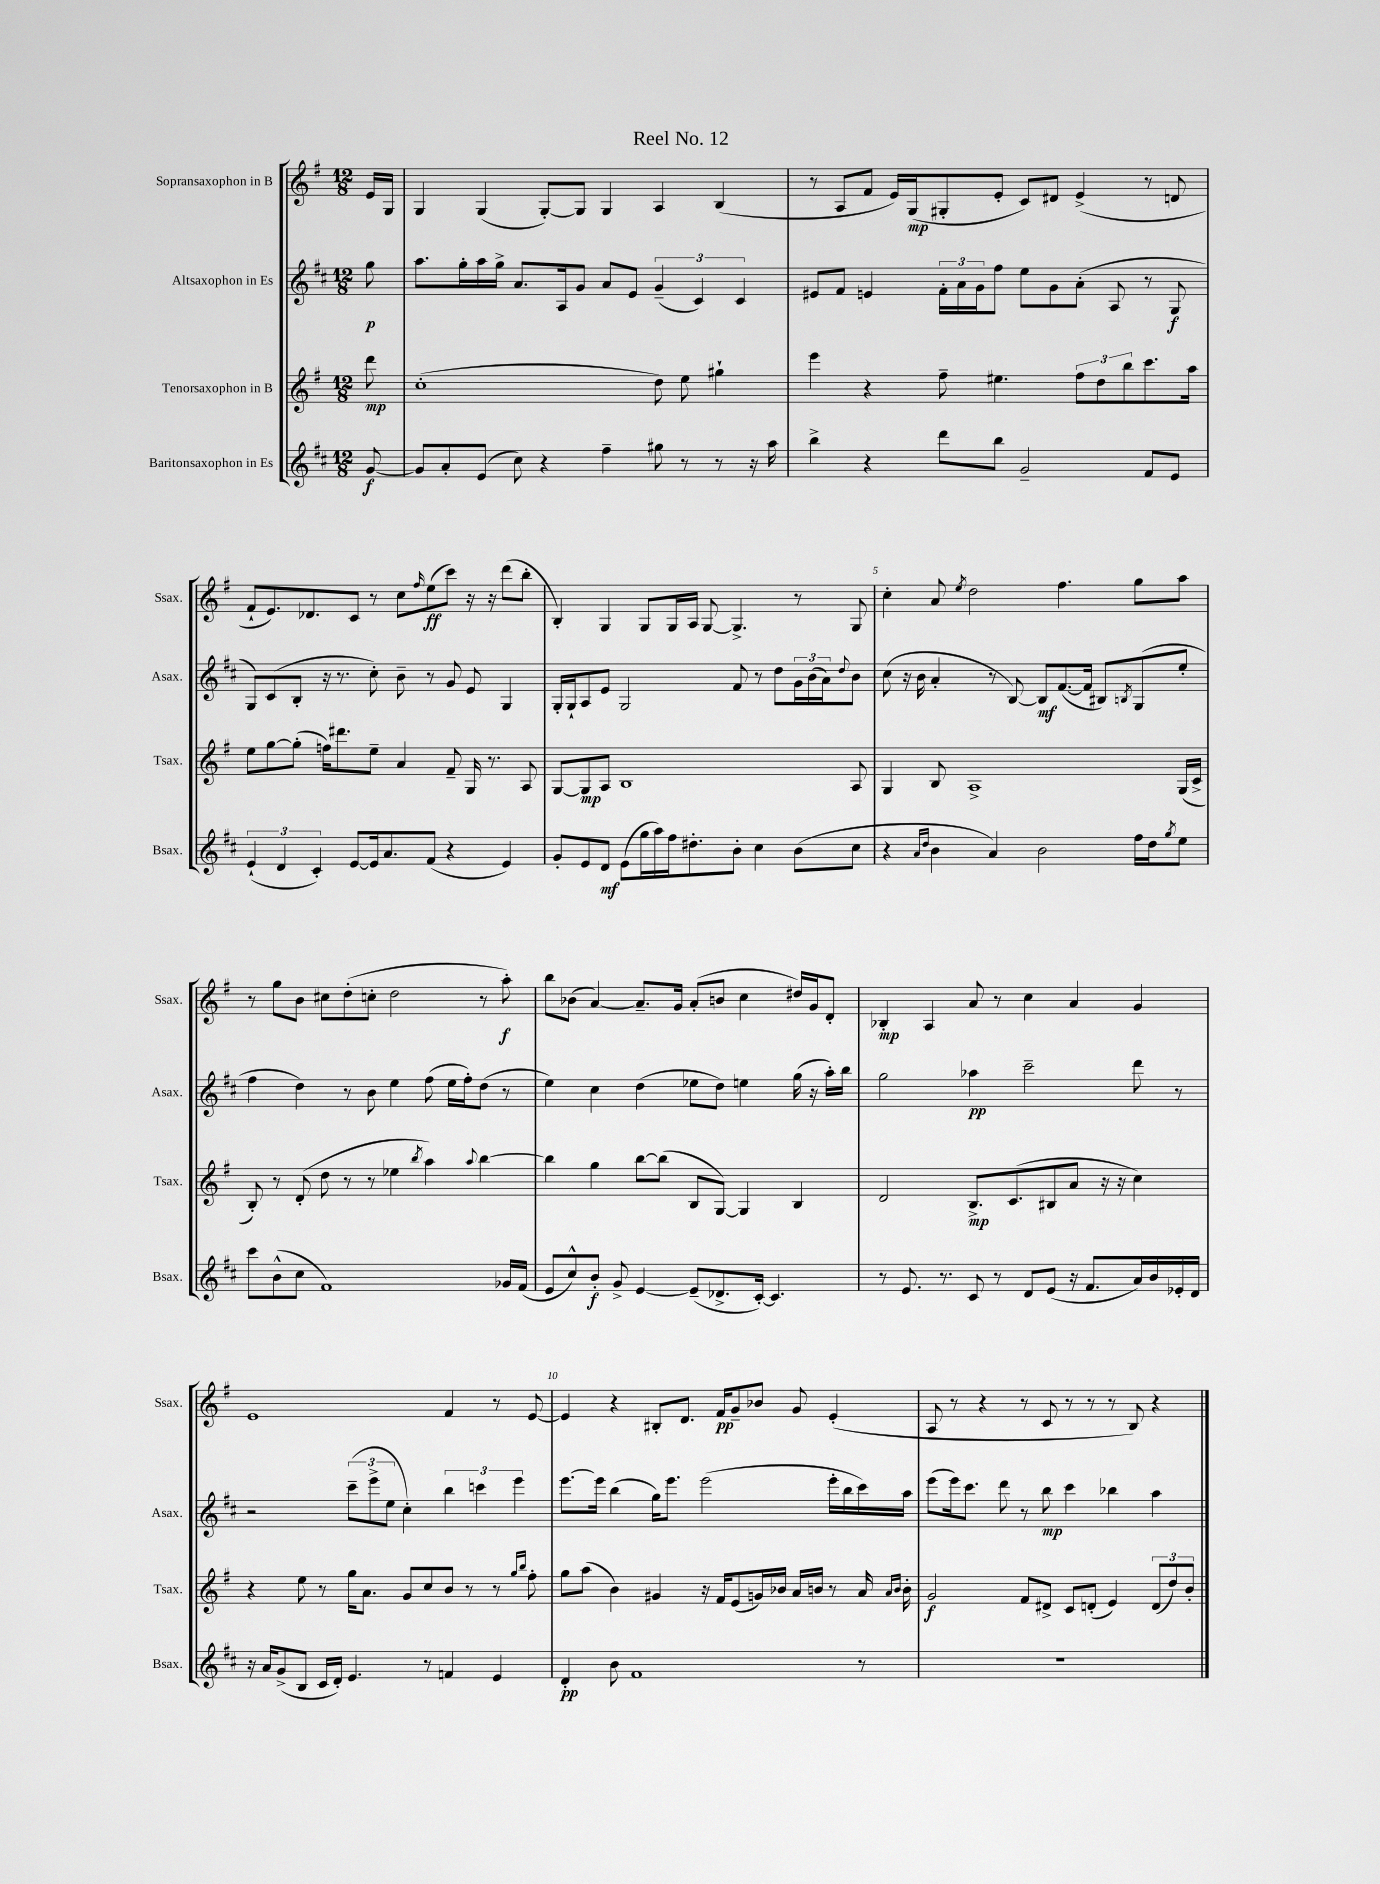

**kern	**kern	**kern	**kern
*staff4	*staff3	*staff2	*staff1
*clefG2	*clefG2	*clefG2	*clefG2
*k[f#c#]	*k[f#]	*k[f#c#]	*k[f#]
*M12/8	*M12/8	*M12/8	*M12/8
[8g	8ddd	8gg	16e
.	.	.	16G
=	=	=	=
8g]	(1cc'	8.aa	4G
8a'	.	.	.
.	.	16gg'	.
(8e	.	16aa	(4G
.	.	16gg^	.
8cc#)	.	8.a	.
4r	.	.	[8G')
.	.	16A	.
.	.	8g	8G]
4ff#~	.	8a	4G
.	.	8e	.
8gg#	8dd)	(6g~	4A
8r	8ee	.	.
.	.	6c#)	.
8r	4gg#`	.	(4B
.	.	6c#	.
16r	.	.	.
16aa	.	.	.
=	=	=	=
4bb^	4eee	8e#	8r
.	.	8f#	8A
4r	4r	4e	8f#
.	.	.	16e)
.	.	.	(16G
8ddd	8ff#~	24f#'	8G#'
.	.	24a	.
.	.	24g	.
8bb	4.ee#	8ff#	8e'
2g~	.	8ee	8c)
.	.	8g	8d#
.	12ff#	(8a'	(4e^
.	12dd	.	.
.	.	8A	.
.	12bb	.	.
8f#	8.ccc	8r	8r
8e	.	8G	8d
.	16aa	.	.
=	=	=	=
(6e`	8ee	8G)	8f#`
.	[8gg	(8c#	8.e)
6d	.	.	.
.	(8gg']	8B'	.
.	.	.	8.d-
6c#')	.	.	.
.	16ff)	16r	.
.	8.ddd#	8.r	.
[8e	.	.	8c
16e]	8ee~	8cc#')	8r
8.a	.	.	.
.	4a	8b~	8cc
.	.	.	16qqff#
(8f#	.	8r	(8ee
4r	8f#~	8g	8ccc)
.	16G	8e	16r
.	8.r	.	16r
4e)	.	4G	(8ddd
.	8A	.	8bb'
=	=	=	=
8g'	[8G	16G'	4B')
.	.	16G`	.
8e	8G]	8A	.
8d	8A	8e	4G
(8e	1B	2G	.
16gg	.	.	8G
16aa)	.	.	.
16ff#	.	.	16G
8.dd#'	.	.	16A
.	.	.	[8G
8b'	.	8f#	4.G^]
4cc#	.	8r	.
.	.	8dd	.
(8b	.	24g	8r
.	.	(24b	.
.	.	24a)	.
.	.	8qqdd	.
8cc#	8A	8b	8G
=	=	=	=
4r	4G	(8cc#	4cc'
.	.	16r	.
.	.	16b	.
16qqa	.	.	.
16qqdd	.	.	.
4b	8B	4a'	8a
.	.	.	8qee
.	1A^	.	2dd
4a)	.	8r	.
.	.	[8B)	.
2b	.	8B]	.
.	.	([8.f#	4.ff#
.	.	16f#]	.
.	.	8B#)	.
.	.	8qB	.
16ff#	.	(8G	8gg
16dd	.	.	.
8qgg	.	.	.
8ee	(16G	8ee'	8aa
.	16c^	.	.
=	=	=	=
8ccc#	8B')	4ff#	8r
(8b^^	8r	.	8gg
8cc#	(8d'	4dd)	8b
1f#)	8dd	.	8cc#
.	8r	8r	(8dd'
.	8r	8b	8cc'
.	4ee-	4ee	2dd
.	8qbb	.	.
.	4aa)	(8ff#	.
.	.	16ee	.
.	.	16ff#')	.
.	8qqaa	.	.
.	[4bb	(8dd	8r
16g-	.	8r	8aa')
(16f#	.	.	.
=	=	=	=
8e	4bb]	4ee)	8bb
8cc#^^)	.	.	(8b-
8b'	4gg	4cc#	[4a)
8g^	.	.	.
[4e	[8bb	(4dd	8.a~]
.	(8bb]	.	.
.	.	.	16g
(8e~]	8B	8ee-	(8a'
8.d-^	[8G)	8dd)	8b
.	4G]	4ee	4cc
[16c#')	.	.	.
4.c#]	.	.	.
.	4B	(16gg	16dd#)
.	.	16r	16g
.	.	16aa')	8d'
.	.	16bb	.
=	=	=	=
8r	2d	2gg	4B-'
8.e	.	.	.
.	.	.	4A
8.r	.	.	.
8c#	8.B^	4aa-	8a
8r	.	.	8r
.	(8.c	.	.
8d	.	2ccc#~	4cc
(8e	8B#	.	.
16r	8a	.	4a
8.f#	.	.	.
.	16r	.	.
.	16r	.	.
16a)	4cc)	8ddd	4g
16b	.	.	.
16e-'	.	8r	.
16d	.	.	.
=	=	=	=
16r	4r	2r	1e
16a	.	.	.
(8g^	.	.	.
8B	8ee	.	.
16c#	8r	.	.
16d')	.	.	.
4.e	16gg	(12ccc#~	.
.	8.a	.	.
.	.	12eee^	.
.	.	12ee	.
.	8g	4cc#')	.
8r	8cc	.	.
4f	8b	6bb	4f#
.	8r	.	.
.	.	6ccc	.
4e	8r	.	8r
.	.	6eee	.
.	16qqgg	.	.
.	16qqbb	.	.
.	8ff#'	.	[8e
=	=	=	=
4d'	8gg	[8.eee	4e]
.	(8aa	.	.
.	.	16eee]	.
8b	4b)	(4bb	4r
1f#	.	.	.
.	4g#	16gg)	8B#'
.	.	8.eee	.
.	.	.	8.d
.	16r	(2eee	.
.	16f#	.	16f#
.	(8e	.	8g~
.	16g)	.	8b-
.	16b-	.	.
.	16a	.	8g
.	16b	.	.
.	8r	16eee'	(4e'
.	.	16bb	.
8r	16a	16ccc#)	.
.	16qqa	.	.
.	16qqb	.	.
.	16b'	16aa	.
=	=	=	=
1.r	2g	(8eee	8A
.	.	16eee)	8r
.	.	8.ccc#	.
.	.	.	4r
.	.	8ddd	.
.	8f#	8r	8r
.	8d#^	8bb	8c
.	8c	4ccc#	8r
.	(8d'	.	8r
.	4e)	4bb-	8r
.	.	.	8B)
.	(12d	4aa	4r
.	12dd)	.	.
.	12b'	.	.
==	==	==	==
*-	*-	*-	*-
